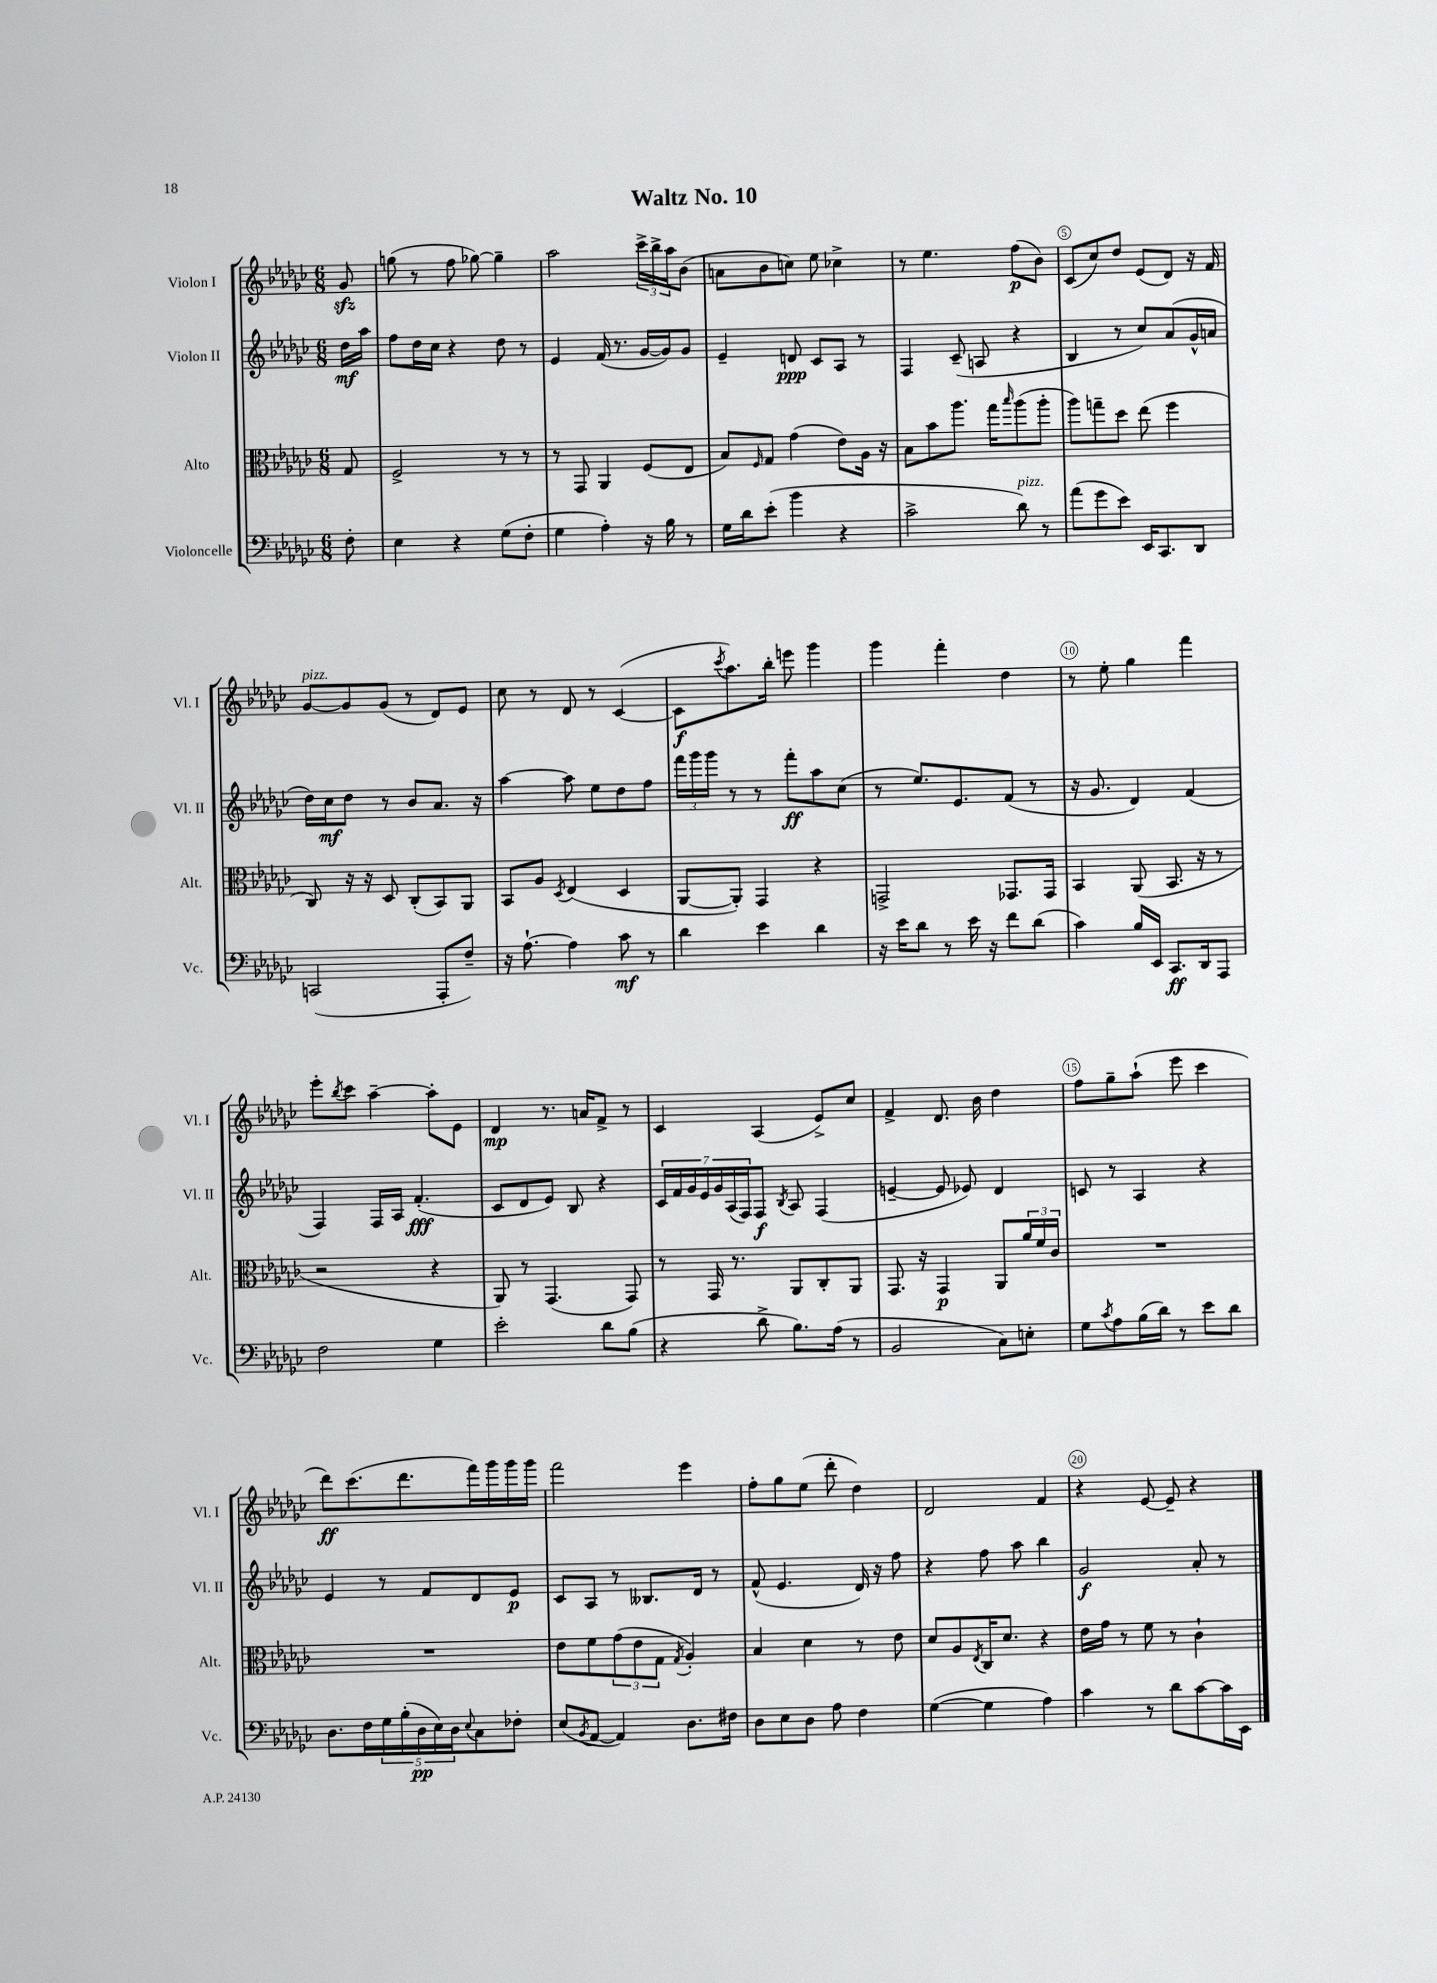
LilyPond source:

\header { title = "Waltz No. 10" }
<<
\new StaffGroup <<
\new Staff = "s0" \with { instrumentName = "Violon I" shortInstrumentName = "Vl. I" } {
    \clef treble \key ges \major \numericTimeSignature \time 6/8 \partial 8
    ges'8\sfz |
    g''8( r8 f''8 ges''8~) ges''4-- |
    aes''2 \tuplet 3/2 { ces'''16-> bes''16-> aes''16 } bes'8( |
    a'8 bes'8 c''8) ees''8 ces''4-> |
    r8 ees''4. f''8\p( bes'8) |
    ces'8( ces''8) des''8 ees'8( des'8) r16 f'16 |
    ges'8~^\markup { \italic "pizz." } ges'8 ges'8( r8 des'8) ees'8 |
    ces''8 r8 des'8 r8 ces'4~( |
    ces'8\f \acciaccatura { ces'''8 } aes''8.) bes''16-. e'''8 ges'''4 |
    ges'''4 f'''4-. des''4 |
    r8 ees''8-. ges''4 f'''4 |
    ees'''8-. \acciaccatura { bes''8 } ces'''8 aes''4~-- aes''8-. ees'8 |
    des'4\mp r8. a'16 f'8-> r8 |
    ces'4 aes4( ees'8->) ces''8 |
    f'4-> des'8. bes'16 des''4 |
    f''8 ges''8-- aes''8-!( ees'''8 ces'''4 |
    des'''8\ff) ces'''8.( des'''8. f'''16) ges'''16 ges'''16 ges'''16 |
    f'''2 ees'''4 |
    f''8-. ges''8 ees''8( des'''8-. des''4) |
    des'2 f'4 |
    r4 ees'8~ ees'8-- r4 \bar "|." |
}
\new Staff = "s1" \with { instrumentName = "Violon II" shortInstrumentName = "Vl. II" } {
    \clef treble \key ges \major \numericTimeSignature \time 6/8 \partial 8
    des''16\mf aes''16 |
    f''8 des''16 ces''16 r4 des''8 r8 |
    ees'4 f'16( r8. ges'16~ ges'16) ges'8 |
    ees'4-- d'8\ppp ces'8 aes8 r8 |
    f4 ces'8--( a8 r4 |
    bes4 r8 ces''8) aes'8( ges'16-^ a'16 |
    des''16) ces''16\mf des''8 r8 bes'8 aes'8. r16 |
    aes''4~ aes''8 ees''8 des''8 f''8 |
    \tuplet 3/2 { f'''16 ges'''16 ges'''16 } r8 r8 f'''8-.\ff aes''8 ces''8( |
    r8 ees''8.) ees'8. f'8( r8 |
    r16 ges'8. des'4) f'4( |
    f4) f16 aes16 f'4.-.\fff( |
    ces'8 des'8 ees'8) bes8 r4 |
    \tuplet 7/4 { ces'16 f'16 ges'16 ees'16 ges'16 aes16( f16) } f8\f \acciaccatura { bes8 } aes8 f4( |
    e'4~-- e'8 ees'8) des'4 |
    c'8 r8 aes4 r4 |
    ees'4 r8 f'8 des'8 ees'8\p |
    ces'8 aes8 r8 beses8. des'16 r8 |
    f'8-^( ees'4. des'16) r16 f''8 |
    r4 f''8 aes''8 bes''4 |
    ges'2\f aes'8-. r8 \bar "|." |
}
\new Staff = "s2" \with { instrumentName = "Alto" shortInstrumentName = "Alt." } {
    \clef alto \key ges \major \numericTimeSignature \time 6/8 \partial 8
    ges8 |
    f2-> r8 r8 |
    r8 ges,8 aes,4 f8( ees8 |
    bes8) \grace { f16 } ges8 ges'4( ees'8) aes16 r16 |
    bes8 bes'8 aes''8. ges''16 \grace { bes''16 } aes''8( aes''8-. |
    aes''8) g''8-- des''8 ees''8( f''4 |
    ces8) r16 r16 des8 ces8-.( bes,8) aes,8 |
    bes,8 aes8 \acciaccatura { des8 } ees4( des4 |
    aes,8~ aes,8-.) ges,4 r4 |
    g,2-> ges,8. ges,16 |
    bes,4 aes,8( bes,8. r16 r8 |
    r2 r4 |
    aes,8) r8 ges,4.( ges,8) |
    r8 ges,16 r8. aes,8 ces8-. aes,8 |
    ges,8. r16 ges,4\p aes,8 \tuplet 3/2 { aes'16 f'16 ces'16 } |
    R2. |
    R2. |
    ees'8 f'8 \tuplet 3/2 { ges'8( ees'8 ges8 } \acciaccatura { ges8 } aes4-.) |
    bes4 des'4 r8 ees'8 |
    des'8 aes8 \acciaccatura { ees8 } ces16 des'8. r4 |
    ees'16 ges'16 r8 f'8 r8 ces'4-! \bar "|." |
}
\new Staff = "s3" \with { instrumentName = "Violoncelle" shortInstrumentName = "Vc." } {
    \clef bass \key ges \major \numericTimeSignature \time 6/8 \partial 8
    f8-. |
    ees4 r4 ges8( f8-. |
    ges4 aes4-.) r16 bes16 r8 |
    ges16 des'16 ees'8-.( bes'4 r4 |
    ces'2-> des'8^\markup { \italic "pizz." }) r8 |
    aes'8( ges'8 ees'8) ees,16 ces,8. des,8 |
    c,2( aes,,8-. f8--) |
    r16 aes8.~-! aes4 ces'8\mf r8 |
    des'4 ees'4 des'4 |
    r16 ees'16 des'8 r8 ees'16 r16 f'8 des'8( |
    ces'4) bes16 ees,16 ces,8.\ff des,16 aes,,8 |
    f2 ges4 |
    ees'2-. des'8 bes8( |
    r4 des'8-> bes8.) aes16( r8 |
    bes,2 ces8) e8-. |
    ges8 \acciaccatura { ces'8 } aes8 bes16( des'16) r8 ees'8 des'8 |
    des8. f16 \tuplet 5/4 { ges16 bes16-.( des16\pp ees16) des16 } \appoggiatura { ees8 } ces8 fes8-. |
    ees8( \acciaccatura { bes,8 } aes,8~ aes,4) des8. fis16 |
    des8 ees8 des8 aes8 f4 |
    ges4~( ges4 aes4) |
    ces'4 r8 des'8 ces'8~ ces'16 ees,16 \bar "|." |
}
>>
>>
\layout { \context { \Score \override BarNumber.break-visibility = ##(#f #t #t) barNumberVisibility = #(every-nth-bar-number-visible 5) \override BarNumber.stencil = #(make-stencil-circler 0.1 0.3 ly:text-interface::print) } }
